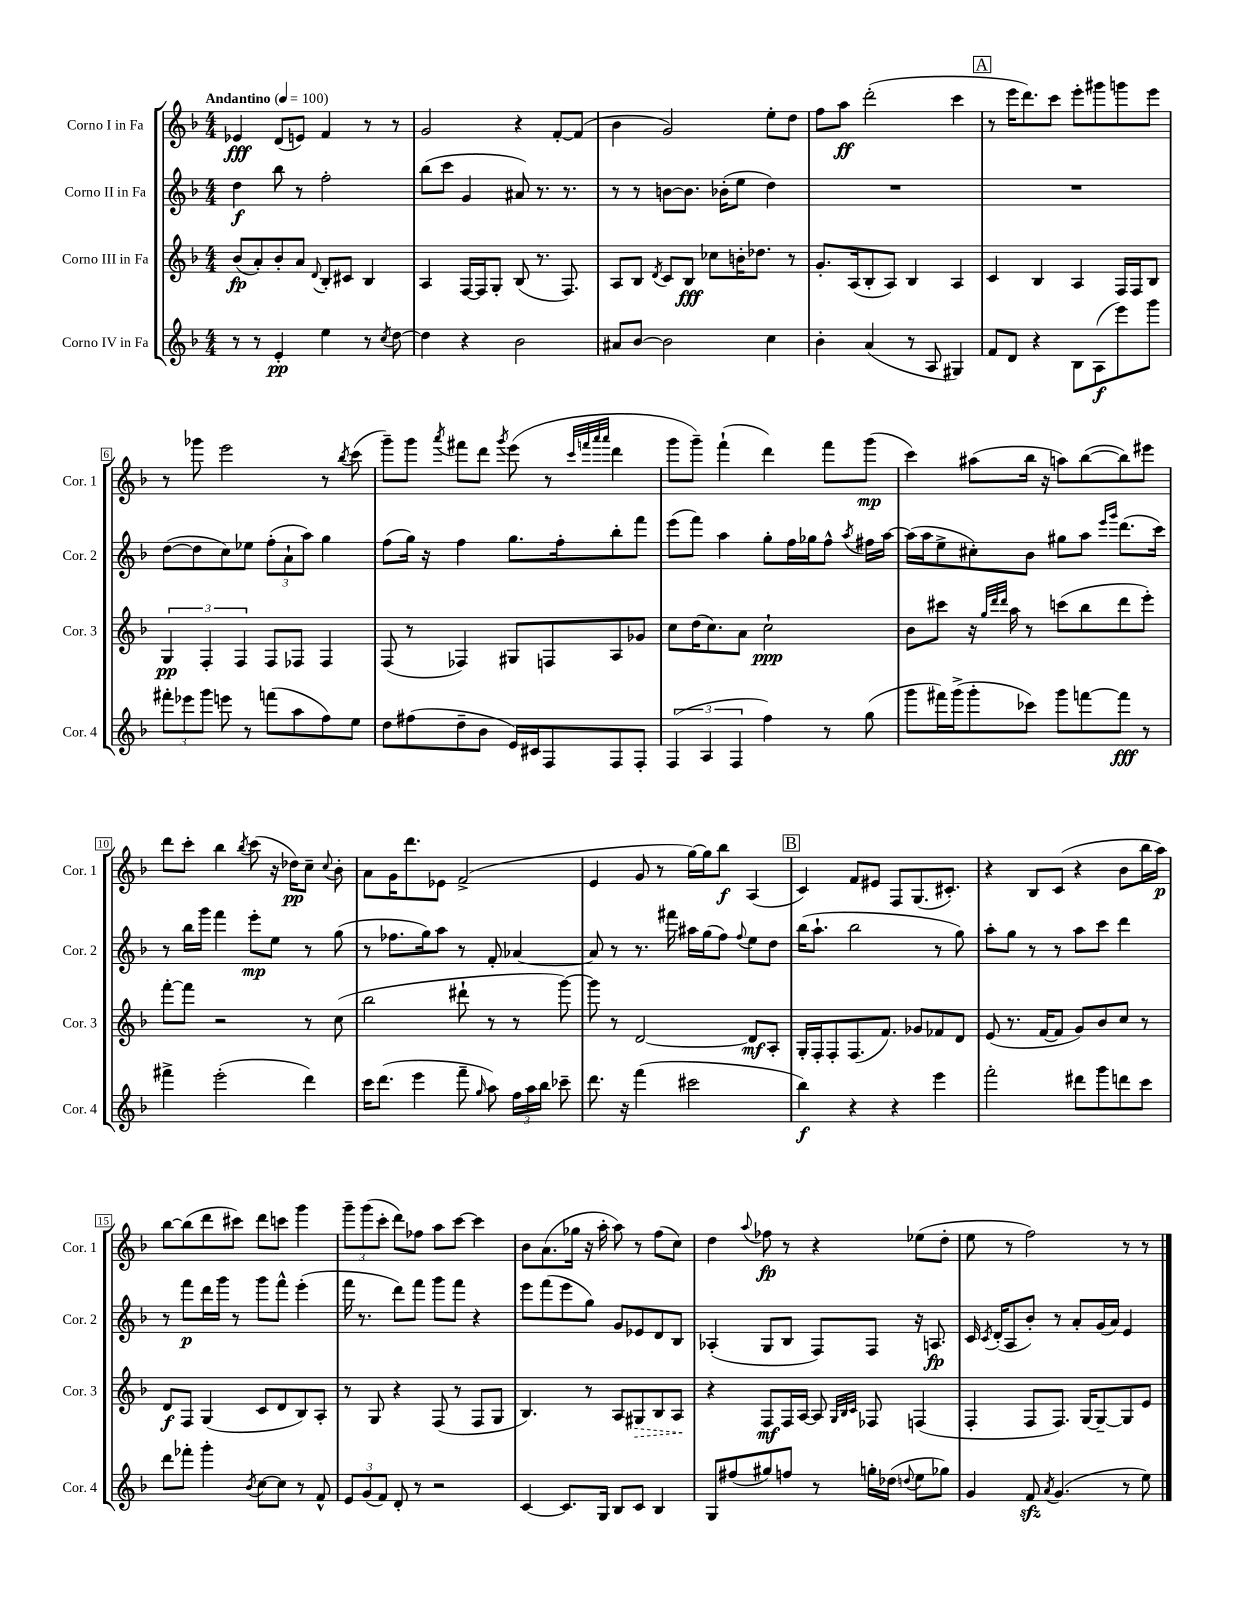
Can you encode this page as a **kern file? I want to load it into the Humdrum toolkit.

**kern	**kern	**kern	**kern
*staff4	*staff3	*staff2	*staff1
*clefG2	*clefG2	*clefG2	*clefG2
*k[b-]	*k[b-]	*k[b-]	*k[b-]
*M4/4	*M4/4	*M4/4	*M4/4
*MM100	*MM100	*MM100	*MM100
8r	(8b-/L	4dd\	4e-/
8r	8a'/)	.	.
4e'/	8b-'/	8bb-\	(8d/L
.	8a/J	8r	8e/J)
.	8qqd/	.	.
4ee\	8B-'/L	2ff'\	4f/
.	8c#/J	.	.
8r	4B-/	.	8r
8qcc/	.	.	.
[8dd\	.	.	8r
=	=	=	=
4dd\]	4A/	(8bb-\L	2g/
.	.	8ccc\J	.
4r	[16F/LL	4g/	.
.	16F/]J	.	.
.	8G'/J	.	.
2b-\	(8B-/	8a#/)	4r
.	8.r	8.r	.
.	.	.	[8f'/L
.	8.F/)	8.r	.
.	.	.	(8f/]J
=	=	=	=
8a#/L	8A/L	8r	4b-\
[8b-/J	8B-/J	8r	.
.	8qd/	.	.
2b-\]	8c/L	[8b\L	2g/)
.	8B-/J	8.b\]J	.
.	8cc-\L	.	.
.	.	(16b-'\LK	.
.	16b'\K	8ee\J	.
.	8.dd-\J	.	.
4cc\	.	4dd\)	8ee'\L
.	8r	.	8dd\J
=	=	=	=
4b-'\	8.g'/L	1r	8ff\L
.	.	.	8aa\J
.	(16A/k	.	.
(4a/	8B-'/	.	(2ddd'\
.	8A/J)	.	.
8r	4B-/	.	.
8A/	.	.	.
4G#/)	4A/	.	4ccc\
=	=	=	=
8f/L	4c/	1r	8r
8d/J	.	.	16eee\LK
.	.	.	8.ddd\)
4r	4B-/	.	.
.	.	.	8ccc\J
8B-\L	4A/	.	8eee'\L
(8A\	.	.	8ggg#\
8eee\)	16F/LL	.	8ggg\
.	16F/J	.	.
8ggg\J	8B-/J	.	8eee\J
=	=	=	=
12fff#'\L	6G/	([8dd\L	8r
12eee-\	.	.	.
.	.	8dd\]	8ggg-\
12ggg\J	6F'/	.	.
8eee\	.	8cc\)	2eee\
.	6F/	.	.
8r	.	8ee-\J	.
(8fff\L	8F/L	(12ff'\L	.
.	.	12a`\	.
8aa\	8F-/J	.	.
.	.	12aa\J)	.
8ff\)	4F-/	4gg\	8r
.	.	.	8qbb-/
8ee\J	.	.	(8ccc\
=	=	=	=
8dd\L	(8F/	(8ff\L	8ggg~\L)
(8ff#\	8r	16gg\Jk)	8ggg\J
.	.	16r	.
.	.	.	8qaaa/
8dd~\	4F-/)	4ff\	8fff#\L
8b-\J	.	.	8ddd\J
.	.	.	8qggg/
16e/LL)	8G#/L	8.gg\L	(8eee\
16c#/J	.	.	.
8F/	8F/	.	8r
.	.	16ff'\k	.
.	.	.	32qqccc/LLL
.	.	.	32qqfff/
.	.	.	32qqaaa/
.	.	.	32qqaaa/JJJ
8F/	8A/	8bb-'\	4ddd\
8F'/J	8g-/J	8fff\J	.
=	=	=	=
(6F/	8cc\L	(8eee\L	8ggg\L
.	(16dd\K	8fff\J)	8ggg~\J)
6A/	.	.	.
.	8.cc\)	.	.
.	.	4aa\	(4fff`\
6F/	.	.	.
.	8a\J	.	.
4ff\)	2cc`\	8gg'\L	4ddd\)
.	.	16ff\L	.
.	.	16gg-\J	.
8r	.	8ff^^\J	8fff\L
.	.	8qaa/	.
(8gg\	.	16ff#\LL	(8ggg\J
.	.	[16aa\JJ	.
=	=	=	=
8ggg\L	8b-\L	(16aa\]LL	4ccc\)
.	.	16aa\J	.
16fff#\L)	8ccc#\J	8ee^\	.
(16ggg^\J	.	.	.
8ggg'\	16r	8cc#'\)	(8aa#\L
.	32qqgg/LLL	.	.
.	32qqddd/	.	.
.	32qqddd/JJJ	.	.
.	16aa\	.	.
8ccc-\J)	8r	8b-\J	16bb-\Jk
.	.	.	16r
8ggg\L	(8ccc\L	8gg#\L	8aa\L)
[8fff\	8bb-\	8aa\J	([8bb-\
.	.	16qqeee/LL	.
.	.	16qqggg/JJ	.
8fff\]J	8ddd\	(8.ddd\L	8bb-\])
8r	8eee'\J)	.	8eee#\J
.	.	16ccc\Jk)	.
=	=	=	=
4fff#^\	[8fff'\L	8r	8ddd\L
.	8fff\]J	16bb-\LL	8ccc'\J
.	.	16ggg\JJ	.
(2eee'\	2r	4fff\	4bb-\
.	.	.	8qbb-/
.	.	8eee'\L	(8ccc\
.	.	8ee\J	16r
.	.	.	16dd-\LK)
4ddd\)	8r	8r	8cc~\J
.	.	.	8qqcc/
.	(8cc\	(8gg\	8b-'\
=	=	=	=
16ccc\LK	2bb-\	8r	8a\L
(8.ddd\J	.	.	.
.	.	8.ff-\L	16g\K
.	.	.	8.ddd\
4eee\	.	.	.
.	.	16gg\k)	.
.	.	8aa\J	8e-\J
8fff~\	8ddd#`\	8r	(2f^/
16qqgg/	.	.	.
8aa\)	8r	8f'/	.
24ff\LL	8r	[4a-/	.
24aa\	.	.	.
24bb-\JJ	.	.	.
8ccc-~\	[8ggg\)	.	.
=	=	=	=
8.ddd\	8ggg\]	8a-/]	4e/
.	8r	8r	.
16r	.	.	.
(4fff\	[2d/	8.r	8g/
.	.	.	8r
.	.	16fff#\	.
2ccc#\	.	16aa#\LL	[16gg\LL)
.	.	(16gg\J	16gg\]J
.	.	8ff\J)	8bb-\J
.	.	8qqff/	.
.	8d/]L	8ee\L	(4A/
.	8A'/J	8dd\J	.
=	=	=	=
4bb-\)	16G'/LL	(16bb-\LK	4c/)
.	16F'/J	8.aa`\J	.
.	8F'/	.	.
4r	(8.F/	2bb-\	8f/L
.	.	.	8e#/J
.	8.f/J)	.	.
4r	.	.	8F/L
.	8g-/L	.	(8.G/
4eee\	8f-/	8r	.
.	.	.	8.c#'/J)
.	8d/J	8gg\)	.
=	=	=	=
2fff'\	(8e/	8aa'\L	4r
.	8.r	8gg\J	.
.	.	8r	8B-/L
.	[16f/LK	.	.
.	8f/]J	8r	(8c/J
8ddd#\L	8g/L)	8aa\L	4r
8ggg\	8b-/	8ccc\J	.
8ddd\	8cc/J	4ddd\	8b-\L
8ccc\J	8r	.	16bb-\L
.	.	.	16aa\JJ)
=	=	=	=
8ddd\L	8d/L	8r	[8bb-\L
8fff-'\J	8F/J	8fff\L	(8bb-\]
4ggg'\	(4G/	16ddd\L	8ddd\
.	.	16ggg\JJ	.
.	.	8r	8ccc#\J)
8qb-/	.	.	.
[8cc\L	8c/L	8ggg\L	8ddd\L
8cc\]J	8d/	8fff^^\J	8ccc\J
8r	8B-/)	(4eee'\	4ggg\
8f^^/	8A'/J	.	.
=	=	=	=
12e/L	8r	16fff\	12ggg~\L
.	.	8.r	.
(12g/	.	.	(12ggg\
.	8G/	.	.
12f/J)	.	.	12ccc'\J
8d'/	4r	8ddd\L)	8ddd\L)
8r	.	8fff\J	8ff-\J
2r	(8F/	8ggg\L	8aa\L
.	8r	8fff\J	[8ccc\J
.	8F/L	4r	4ccc\]
.	8G/J	.	.
=	=	=	=
[4c/	4.B-/)	8eee\L	8b-\L
.	.	(8fff\	(8.a\
8.c/]L	.	8eee\	.
.	.	.	16gg-\Jk
.	8r	8gg\J)	16r
16G/Jk	.	.	16aa'\
8B-/L	8A/L	8g/L	8aa\)
8c/J	8G#/	8e-/	8r
4B-/	8B-/	8d/	(8ff\L
.	8A/J	8B-/J	8cc\J)
=	=	=	=
8G/L	4r	(4A-'/	4dd\
(8ff#/	.	.	.
.	.	.	8qqaa/
8gg#/)	8F/L	8G/L	8ff-\
8ff/J	16F/L	8B-/J	8r
.	[16A/JJ	.	.
8r	8A/]	8F/L)	4r
.	32qqG/LLL	.	.
.	32qqB-/	.	.
.	32qqc/JJJ	.	.
16gg'\LL	8F-/	8F/J	.
(16dd-\JJ	.	.	.
8qqdd/	.	.	.
8ee\L	(4F/	16r	(8ee-\L
.	.	8.A/	.
8gg-\J)	.	.	8dd'\J
=	=	=	=
4g/	4F'/	16c/	8ee\
.	.	8qc/	.
.	.	(16d'/LK	.
.	.	8A/	8r
8f/	8F/L	8b-'/J)	2ff\)
8qa/	.	.	.
(4.g/	8.F/J)	8r	.
.	.	8a'/L	.
.	[16G/LK	.	.
.	8G~/_	(16g/L	.
.	.	16a/JJ)	.
8r	8G/]	4e/	8r
8ee\)	8e/J	.	8r
==	==	==	==
*-	*-	*-	*-
